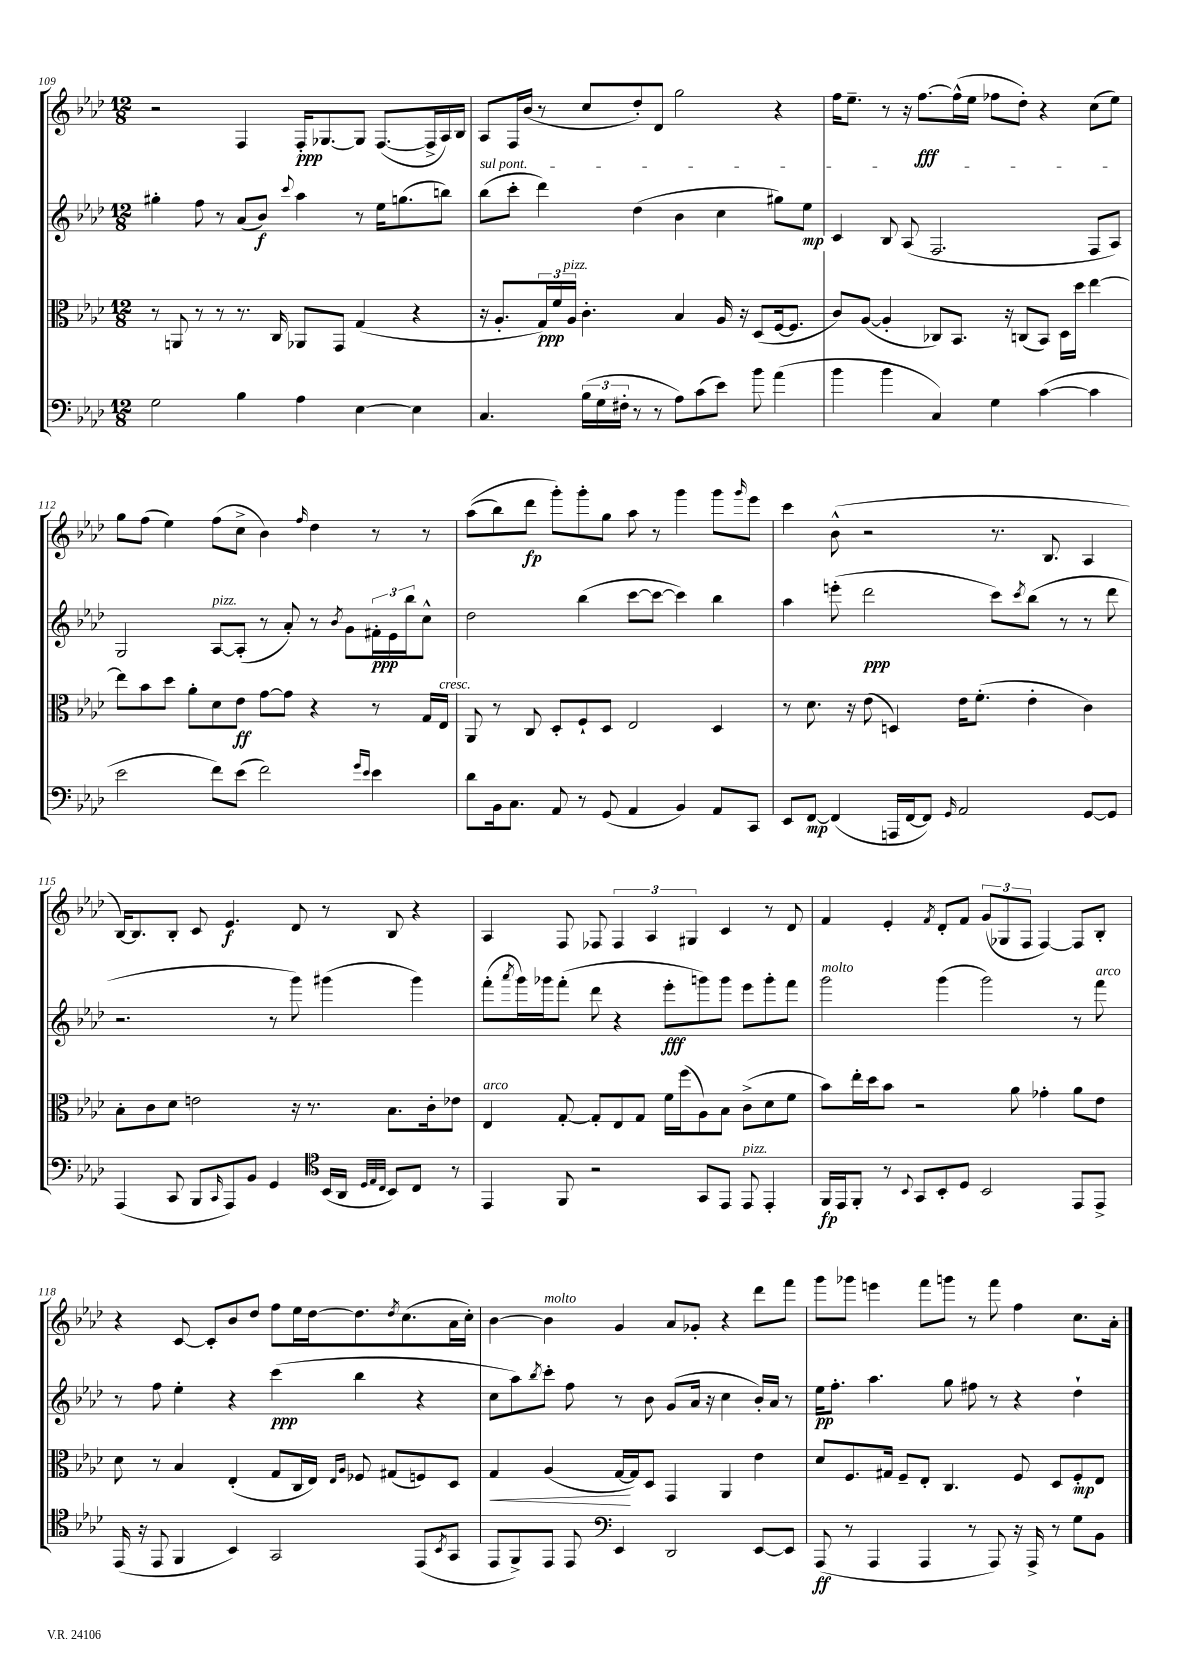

**kern	**dynam	**kern	**dynam	**kern	**dynam	**kern	**dynam
*part4	*part4	*part3	*part3	*part2	*part2	*part1	*part1
*staff4	*staff4	*staff3	*staff3	*staff2	*staff2	*staff1	*staff1
*clefF4	*	*clefC3	*	*clefG2	*	*clefG2	*
*k[b-e-a-d-]	*	*k[b-e-a-d-]	*	*k[b-e-a-d-]	*	*k[b-e-a-d-]	*
*M12/8	*	*M12/8	*	*M12/8	*	*M12/8	*
=109	=109	=109	=109	=109	=109	=109	=109
2G\	.	8r	.	4gg#X'\	.	2r	.
.	.	8AAn/	.	.	.	.	.
.	.	8r	.	8ff\	.	.	.
.	.	8r	.	8r	.	.	.
4B-\	.	8.r	.	(8a-/L	.	4F/	.
.	.	.	.	8b-/J)	f	.	.
.	.	16C/	.	.	.	.	.
.	.	.	.	8qqccc/	.	.	.
4A-\	.	8AA-X/L	.	4aa-\	.	16F'/KL	ppp
.	.	.	.	.	.	[8.G-X/	.
.	.	8GG/J	.	.	.	.	.
[4E-\	.	(4G/	.	8r	.	8G-/J]	.
.	.	.	.	16ee-\KL	.	([8.F/L	.
.	.	.	.	(8.ggn\	.	.	.
4E-\]	.	4r	.	.	.	.	.
.	.	.	.	.	.	16F^/L]	.
.	.	.	.	8bbn\J)	.	16A-/)	.
.	.	.	.	.	.	16B-/JJ	.
=110	=110	=110	=110	=110	=110	=110	=110
!	!	!	!	!LO:TX:a:i:t=sul pont.	!	!	!
4.C/	.	16r	.	(8bb-\L	.	8A-/L	.
.	.	8.A-'/L	.	.	.	.	.
.	.	.	.	8ccc'\J	.	16F/L	.
.	.	.	.	.	.	(16b-/JJ	.
.	.	24G/L)	ppp	4ddd-\)	.	8r	.
.	.	24f/	.	.	.	.	.
!	!	!LO:TX:a:i:t=pizz.	!	!	!	!	!
.	.	24A-/JJ	.	.	.	.	.
(24B-\LL	.	4.c'\	.	.	.	8cc/L	.
24G\	.	.	.	.	.	.	.
24F#X'\JJ	.	.	.	.	.	.	.
8r	.	.	.	(4dd-\	.	8dd-'/)	.
8r	.	.	.	.	.	8d-/J	.
8A-\L)	.	4B-/	.	4b-\	.	2gg\	.
(8c\	.	.	.	.	.	.	.
8e-\J)	.	16A-/	.	4cc\	.	.	.
.	.	16r	.	.	.	.	.
8b-\	.	(8D-/L	.	.	.	.	.
(4a-\	.	[16F/k	.	8gg#X\L)	.	4r	.
.	.	8.F/J]	.	.	.	.	.
.	.	.	.	8ee-\J	mp	.	.
=111	=111	=111	=111	=111	=111	=111	=111
4b-\	.	8c/L)	.	4c/	.	16ff\KL	.
.	.	.	.	.	.	8.ee-~\J	.
.	.	([8A-/J	.	.	.	.	.
4b-\	.	4A-'/]	.	8B-/	.	8r	.
.	.	.	.	(8A-/	.	16r	.
.	.	.	.	.	.	[8.ff\L	fff
4C/)	.	8C-X/L)	.	2.F/	.	.	.
.	.	8.BB-/J	.	.	.	(16ff^^\L]	.
.	.	.	.	.	.	16ee-\JJ	.
4G\	.	.	.	.	.	8ff-X\L	.
.	.	16r	.	.	.	.	.
.	.	(8Cn/L	.	.	.	8dd-'\J)	.
([4c\	.	8BB-/J)	.	.	.	4r	.
.	.	16D-\LL	.	.	.	.	.
.	.	16dd-\JJ	.	.	.	.	.
4c\]	.	[4ee-\	.	8F/L	.	(8cc\L	.
.	.	.	.	8A-/J)	.	8ee-\J)	.
!!LO:LB:g=z
=112	=112	=112	=112	=112	=112	=112	=112
2e-\	.	8ee-\L]	.	2G/	.	8gg\L	.
.	.	8b-\	.	.	.	(8ff\J	.
.	.	8dd-\J	.	.	.	4ee-\)	.
.	.	8a-'\L	.	.	.	.	.
!	!	!	!	!LO:TX:a:i:t=pizz.	!	!	!
8f\L)	.	8d-\	.	[8A-/L	.	(8ff\L	.
(8e-\J	.	8e-\J	ff	(8A-'/J]	.	8cc^\J	.
2f\)	.	[8g\L	.	8r	.	4b-\)	.
.	.	8g\J]	.	8a-'/)	.	.	.
.	.	.	.	.	.	16qqff/	.
.	.	4r	.	8r	.	4dd-\	.
.	.	.	.	8qb-/	.	.	.
.	.	.	.	8g\L	.	.	.
16qqg/LL	.	.	.	.	.	.	.
16qqe-/JJ	.	.	.	.	.	.	.
4e-\	.	8r	.	24f#X'\L	ppp	8r	.
.	.	.	.	24e-\	.	.	.
.	.	.	.	24bb-\J	.	.	.
.	.	16G/LL	.	8cc^^\J	.	8r	.
!	!	!LO:TX:a:i:t=cresc.	!	!	!	!	!
.	.	16E-/JJ	.	.	.	.	.
=113	=113	=113	=113	=113	=113	=113	=113
8d-\L	.	8AA-/	.	2dd-\	.	((8aa-\L	.
16BB-\k	.	8r	.	.	.	8bb-\)	.
8.C\J	.	.	.	.	.	.	.
.	.	8C/	.	.	.	8ddd-\J	fp
8AA-/	.	8D-'/L	.	.	.	8ggg'\L)	.
8r	.	8F`/	.	(4bb-\	.	8ggg'\	.
(8GG/	.	8D-/J	.	.	.	8gg\J	.
4AA-/	.	2E-/	.	[8ccc\L	.	8aa-\	.
.	.	.	.	8ccc\J_	.	8r	.
4BB-/)	.	.	.	4ccc\])	.	4ggg\	.
8AA-/L	.	4D-/	.	4bb-\	.	8ggg\L	.
.	.	.	.	.	.	16qqggg/	.
8CC/J	.	.	.	.	.	8eee-\J	.
=114	=114	=114	=114	=114	=114	=114	=114
8EE-/L	.	8r	.	4aa-\	.	4ccc\	.
[8FF/J	mp	8.d-\	.	.	.	.	.
(4FF/]	.	.	.	(8eeen'\	.	(8b-^^\	.
.	.	16r	.	.	.	.	.
.	.	(8e-\	.	2ddd-\	ppp	2r	.
16AAAn/LL	.	4Dn/)	.	.	.	.	.
[16FF/J	.	.	.	.	.	.	.
8FF/J])	.	.	.	.	.	.	.
16qqGG/	.	.	.	.	.	.	.
2AA-/	.	16e-\KL	.	.	.	.	.
.	.	(8.f'\J	.	.	.	.	.
.	.	.	.	8ccc\L)	.	8.r	.
.	.	.	.	8qccc/	.	.	.
.	.	4e-'\	.	(8bb-\J	.	.	.
.	.	.	.	.	.	8.B-/	.
.	.	.	.	8r	.	.	.
[8GG/L	.	4c\)	.	8r	.	4A-/	.
8GG/J]	.	.	.	8ddd-\	.	.	.
!!LO:LB:g=z
=115	=115	=115	=115	=115	=115	=115	=115
(4AAA-/	.	8B-'\L	.	2.r	.	[16B-/KL)	.
.	.	.	.	.	.	8.B-/]	.
.	.	8c\	.	.	.	.	.
8CC/	.	8d-\J	.	.	.	8B-'/J	.
8BBB-/L	.	2en\	.	.	.	8c/	.
16qqCC/	.	.	.	.	.	.	.
8AAA-/)	.	.	.	.	.	4.e-/	f
8BB-/J	.	.	.	.	.	.	.
4GG/	.	.	.	8r	.	.	.
.	.	16r	.	8ggg\)	.	8d-/	.
.	.	8.r	.	.	.	.	.
*clefC4	*	*	*	*	*	*	*
(16BB-/LL	.	.	.	(4ggg#X\	.	8r	.
16AA-/JJ	.	.	.	.	.	.	.
32qqD-/LLL	.	.	.	.	.	.	.
32qqE-/	.	.	.	.	.	.	.
32qqC/JJJ	.	.	.	.	.	.	.
8BB-/L)	.	8.B-\L	.	.	.	8B-/	.
8C/J	.	.	.	4ggg#\)	.	4r	.
.	.	16c'\k	.	.	.	.	.
8r	.	8e-X\J	.	.	.	.	.
=116	=116	=116	=116	=116	=116	=116	=116
!	!	!LO:TX:a:i:t=arco	!	!	!	!	!
4EE-/	.	4E-/	.	(8fff'\L	.	4A-/	.
.	.	.	.	8qaaa-/	.	.	.
.	.	.	.	16ggg\L)	.	.	.
.	.	.	.	16ggg-X\J	.	.	.
8FF/	.	[8G'/	.	(8fff'\J	.	8F/	.
2r	.	8G'/L]	.	8ddd-\	.	8F-X/	.
.	.	8E-/	.	4r	.	6F-/	.
.	.	8G/J	.	.	.	.	.
.	.	.	.	.	.	6A-/	.
.	.	16f\LL	.	8eee-'\L	fff	.	.
.	.	(16ff\J	.	.	.	.	.
.	.	.	.	.	.	6G#X/	.
8GG/L	.	8A-\)	.	8gggn\)	.	.	.
8EE-/J	.	8B-\J	.	8ggg\J	.	4c/	.
!LO:TX:a:i:t=pizz.	!	!	!	!	!	!	!
8EE-/	.	(8c^\L	.	8eee-\L	.	.	.
4EE-'/	.	8d-\	.	8ggg'\	.	8r	.
.	.	8f\J	.	8fff\J	.	8d-/	.
=117	=117	=117	=117	=117	=117	=117	=117
!	!	!	!	!LO:TX:a:i:t=molto	!	!	!
16FF/LL	fp	8b-\L)	.	2ggg\	.	4f/	.
16EE-/J	.	.	.	.	.	.	.
8FF'/J	.	16ee-'\L	.	.	.	.	.
.	.	16dd-\J	.	.	.	.	.
8r	.	8b-\J	.	.	.	4e-'/	.
8qqBB-/	.	.	.	.	.	.	.
8GG/L	.	2r	.	.	.	.	.
.	.	.	.	.	.	8qf/	.
8BB-'/	.	.	.	(4ggg\	.	8d-'/L	.
8D-/J	.	.	.	.	.	8f/J	.
2BB-/	.	.	.	2ggg\)	.	(12g/L	.
.	.	.	.	.	.	12G-X/	.
.	.	8a-\	.	.	.	.	.
.	.	.	.	.	.	12F/J	.
.	.	4g-X'\	.	.	.	[4F/)	.
8EE-/L	.	8a-\L	.	8r	.	8F/L]	.
!	!	!	!	!LO:TX:a:i:t=arco	!	!	!
8EE-^/J	.	8e-\J	.	8fff\	.	8B-'/J	.
!!LO:LB:g=z
=118	=118	=118	=118	=118	=118	=118	=118
(16EE-/	.	8d-\	.	8r	.	4r	.
16r	.	.	.	.	.	.	.
8EE-/	.	8r	.	8ff\	.	.	.
4FF/	.	4B-/	.	4ee-'\	.	[8c/	.
.	.	.	.	.	.	8c'/L]	.
4BB-/)	.	(4E-'/	.	4r	.	8b-/	.
.	.	.	.	.	.	8dd-/J	.
2GG/	.	8G/L	.	(4ccc\	ppp	8ff\L	.
.	.	16C/L	.	.	.	16ee-\L	.
.	.	16E-/JJ)	.	.	.	[16dd-\J	.
.	.	16qqE-/LL	.	.	.	.	.
.	.	16qqA-/JJ	.	.	.	.	.
.	.	8F-X/	.	4bb-\	.	8.dd-\]	.
.	.	(8G#X/L	.	.	.	.	.
.	.	.	.	.	.	8qdd-/	.
.	.	.	.	.	.	(8.cc\	.
(8EE-/L	.	8Fn/)	.	4r	.	.	.
8qBB-/	.	.	.	.	.	.	.
8GG/J	.	8D-/J	.	.	.	16a-\L	.
.	.	.	.	.	.	16cc'\JJ)	.
=119	=119	=119	=119	=119	=119	=119	=119
!	!	!	!LO:HP:b	!	!	!	!
8EE-/L	.	4G/	<	8cc\L	.	[4b-\	.
8FF^/)	.	.	.	8aa-\)	.	.	.
.	.	.	.	8qbb-/	.	.	.
!	!	!	!	!	!	!LO:TX:a:i:t=molto	!
8EE-/J	.	(4A-/	.	8ccc'\J	.	4b-\]	.
8EE-/	.	.	.	8ff\	.	.	.
*clefF4	*	*	*	*	*	*	*
4EE-/	.	[16G/LL	.	8r	.	4g/	.
.	.	16G/J])	[	.	.	.	.
.	.	8D-/J	.	8b-\	.	.	.
2DD-/	.	4GG/	.	(8g/L	.	8a-/L	.
.	.	.	.	16a-/Jk	.	8g-X'/J	.
.	.	.	.	16r	.	.	.
.	.	4AA-/	.	4cc\	.	4r	.
[8EE-/L	.	4e-\	.	16b-'/LL)	.	8ddd-\L	.
.	.	.	.	16a-/JJ	.	.	.
8EE-/J]	.	.	.	8r	.	8fff\J	.
=120	=120	=120	=120	=120	=120	=120	=120
(8AAA-/	ff	8d-/L	.	16ee-\KL	pp	8ggg\L	.
.	.	.	.	8.ff'\J	.	.	.
8r	.	8.F/	.	.	.	8ggg-X\J	.
4AAA-/	.	.	.	4.aa-\	.	4eeen\	.
.	.	16G#X/Jk	.	.	.	.	.
.	.	8F~/L	.	.	.	.	.
4AAA-/	.	8E-'/J	.	.	.	8fff\L	.
.	.	4.C/	.	8gg\	.	8gggn\J	.
8r	.	.	.	8ff#X\	.	8r	.
8AAA-/)	.	.	.	8r	.	8fff\	.
16r	.	8F/	.	4r	.	4ff\	.
16AAA-^/	.	.	.	.	.	.	.
8r	.	8D-/L	.	.	.	.	.
8G\L	.	8F'/	mp	4dd-`\	.	8.cc\L	.
8BB-\J	.	8E-/J	.	.	.	.	.
.	.	.	.	.	.	16a-'\Jk	.
==	==	==	==	==	==	==	==
*-	*-	*-	*-	*-	*-	*-	*-
